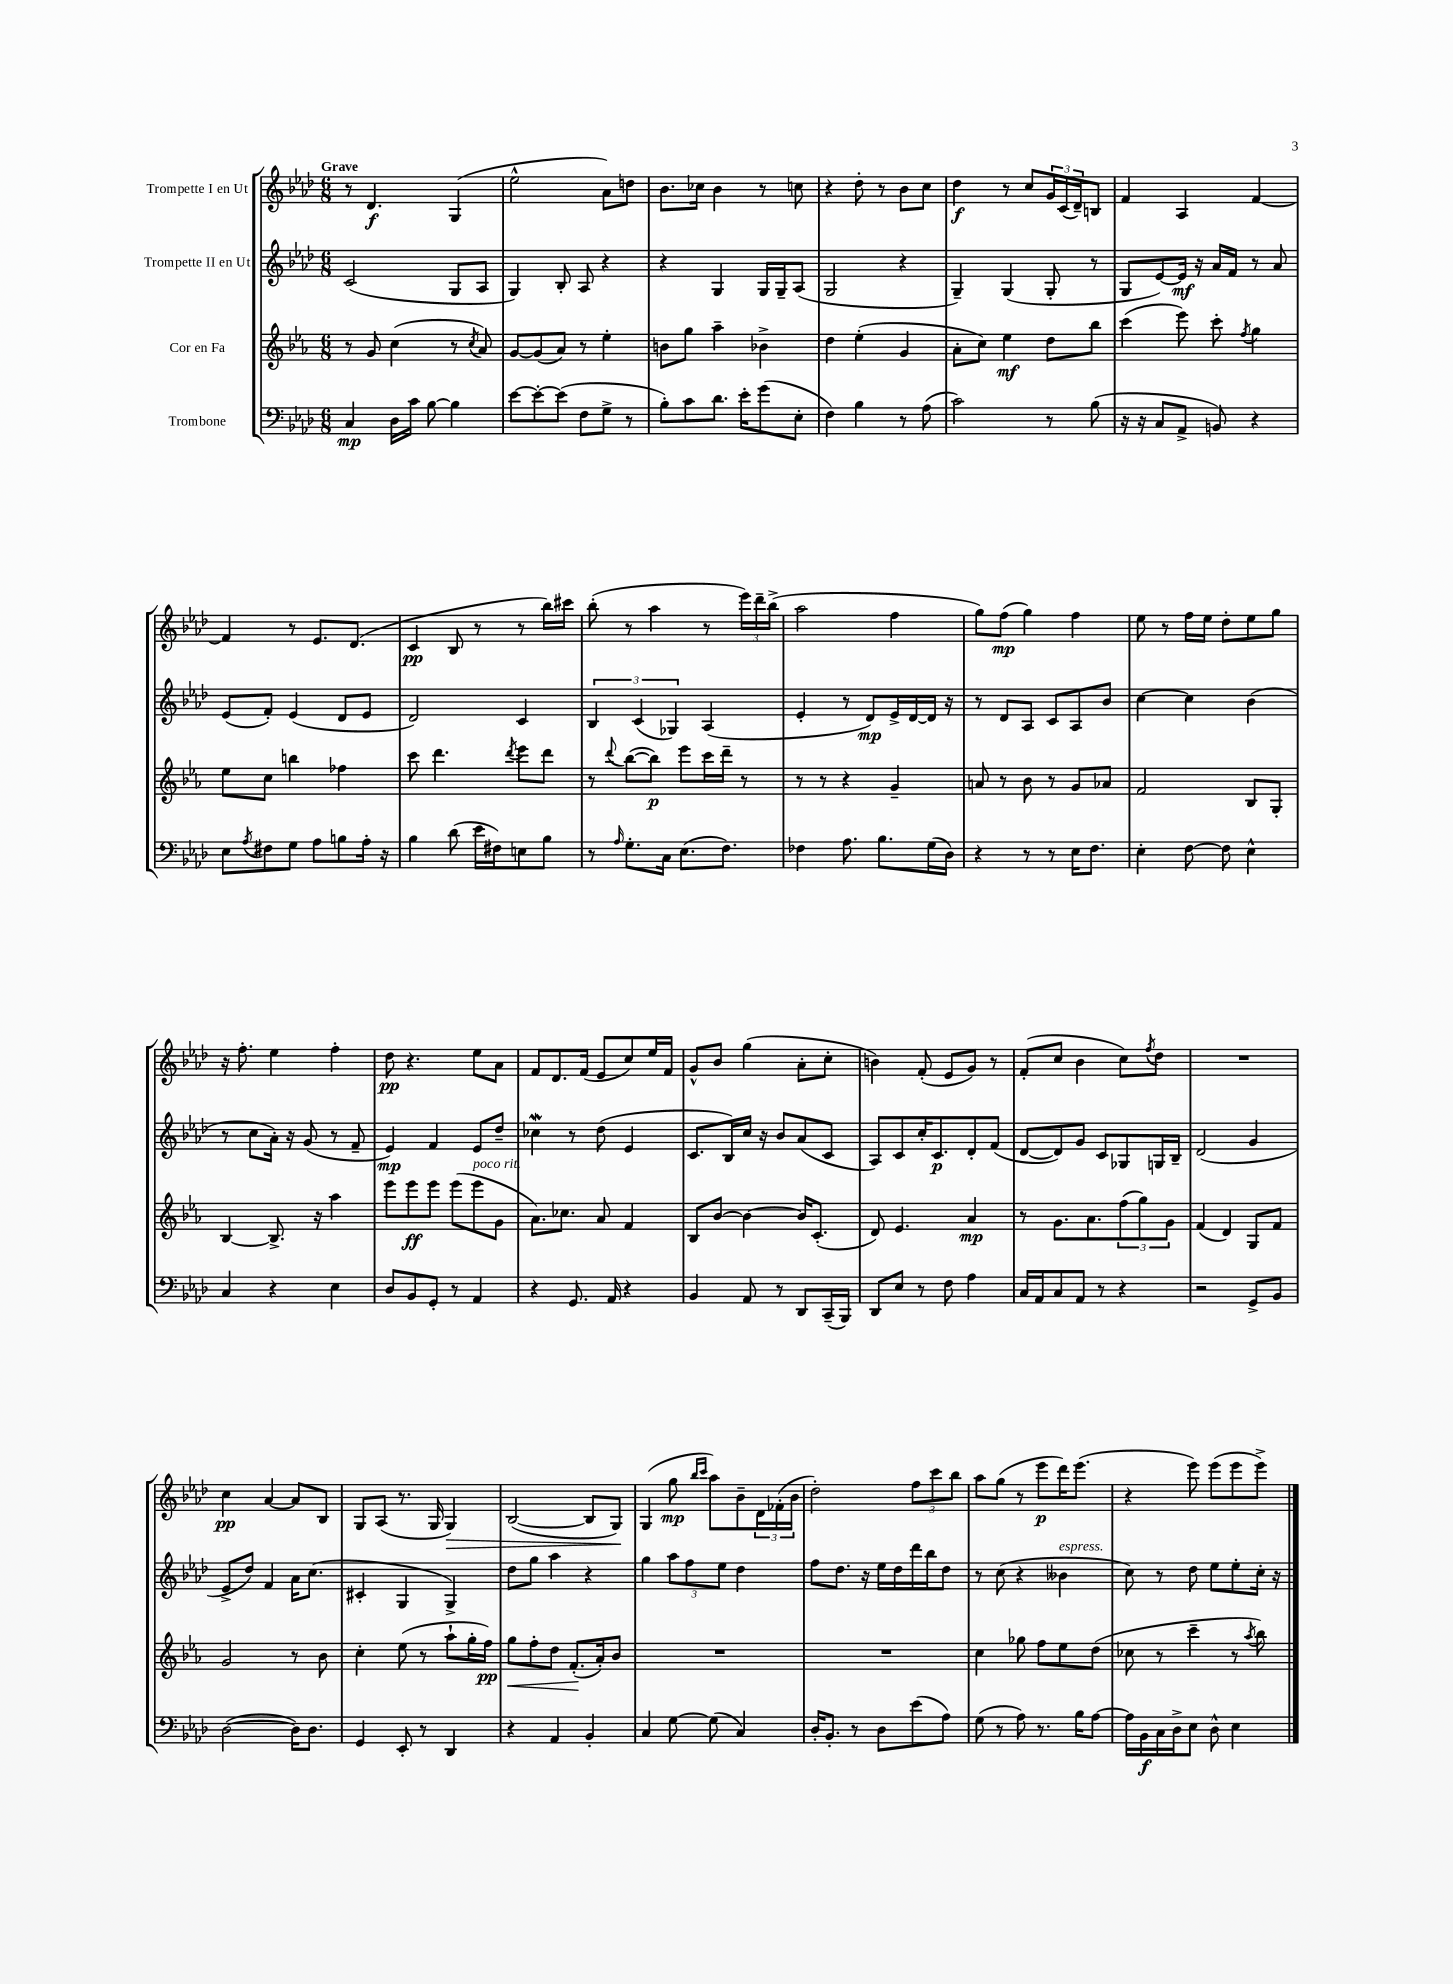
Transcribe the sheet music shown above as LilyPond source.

<<
\new StaffGroup <<
\new Staff = "s0" \with { instrumentName = "Trompette I en Ut" } {
    \clef treble \key aes \major \numericTimeSignature \time 6/8 \tempo "Grave"
    r8 des'4.\f g4( |
    ees''2-^ aes'8) d''8 |
    bes'8. ces''16 bes'4 r8 c''8 |
    r4 des''8-. r8 bes'8 c''8 |
    des''4\f r8 c''8 \tuplet 3/2 { g'16 c'16( des'16--) } b8 |
    f'4 aes4 f'4~ |
    f'4 r8 ees'8. des'8.( |
    c'4\pp bes8 r8 r8 bes''16) cis'''16 |
    bes''8-.( r8 aes''4 r8 \tuplet 3/2 { ees'''16) des'''16-- bes''16->( } |
    aes''2 f''4 |
    g''8) f''8\mp( g''4) f''4 |
    ees''8 r8 f''16 ees''16 des''8-. ees''8 g''8 |
    r16 f''8.-. ees''4 f''4-. |
    des''8\pp r4. ees''8 aes'8 |
    f'8 des'8. f'16( ees'8 c''8) ees''16 f'16 |
    g'8-^ bes'8 g''4( aes'8-. c''8-. |
    b'4) f'8-.( ees'8 g'8) r8 |
    f'8-.( c''8 bes'4 c''8) \acciaccatura { f''8 } des''8 |
    R2. |
    c''4\pp aes'4~ aes'8 bes8 |
    g8 aes8( r8. g16 g4\>) |
    bes2~( bes8 g8\!) |
    g4( g''8\mp \grace { bes''16 c'''16 } aes''8) bes'8-- \tuplet 3/2 { des'16 fes'16-.( bes'16 } |
    des''2-.) \tuplet 3/2 { f''8 c'''8 bes''8 } |
    aes''8 g''8( r8 ees'''8\p des'''16) ees'''8.( |
    r4 ees'''8) ees'''8( ees'''8 ees'''8->) \bar "|." |
}
\new Staff = "s1" \with { instrumentName = "Trompette II en Ut" } {
    \clef treble \key aes \major \numericTimeSignature \time 6/8
    c'2( g8 aes8 |
    g4) bes8-. aes8 r4 |
    r4 g4 g16 g16-- aes8( |
    g2 r4 |
    g4--) g4( g8-. r8 |
    g8 ees'8~) ees'16\mf r16 aes'16 f'16 r8 aes'8 |
    ees'8( f'8-.) ees'4( des'8 ees'8 |
    des'2) c'4 |
    \tuplet 3/2 { bes4 c'4( ges4) } aes4( |
    ees'4-. r8 des'8\mp) ees'16-> des'16~ des'16 r16 |
    r8 des'8 aes8 c'8 aes8 bes'8 |
    c''4~ c''4 bes'4( |
    r8 c''8 aes'16-.) r16 g'8( r8 f'8-- |
    ees'4\mp) f'4 ees'8 des''8-- |
    ces''4\mordent r8 des''8( ees'4 |
    c'8. bes16) c''16 r16 bes'8 aes'8( c'8 |
    aes8) c'8 c''16-. c'8.\p des'8-. f'8( |
    des'8~ des'8) g'8 c'8 ges8 g16 bes16-- |
    des'2( g'4 |
    ees'8-> des''8) f'4 aes'16 c''8.( |
    cis'4-. g4 g4->) |
    des''8 g''8 aes''4 r4 |
    g''4 \tuplet 3/2 { aes''8 f''8 ees''8 } des''4 |
    f''8 des''8. r16 ees''16 des''16 des'''16 bes''16 des''8 |
    r8 c''8( r4 beses'4^\markup { \italic "espress." } |
    c''8) r8 des''8 ees''8 ees''8-. c''16-. r16 \bar "|." |
}
\new Staff = "s2" \with { instrumentName = "Cor en Fa" } {
    \clef treble \key ees \major \numericTimeSignature \time 6/8
    r8 g'8 c''4( r8 \acciaccatura { c''8 } aes'8) |
    g'8~ g'8( aes'8) r8 ees''4-. |
    b'8 g''8 aes''4-- bes'4-> |
    d''4 ees''4-.( g'4 |
    aes'8-. c''8) ees''4\mf d''8 bes''8 |
    c'''4( ees'''8) c'''8-. \acciaccatura { f''8 } g''4 |
    ees''8 c''8 b''4 fes''4 |
    c'''8 d'''4. \acciaccatura { d'''8 } ees'''8 d'''8 |
    r8 \appoggiatura { d'''8 } bes''8~( bes''8\p) ees'''8 c'''16 d'''16-- r8 |
    r8 r8 r4 g'4-- |
    a'8 r8 bes'8 r8 g'8 aes'8 |
    f'2 bes8 g8-. |
    bes4~ bes8.-> r16 aes''4 |
    ees'''8 ees'''8\ff ees'''8 ees'''8( ees'''8^\markup { \italic "poco rit." } g'8 |
    aes'8.) ces''8. aes'8 f'4 |
    bes8 bes'8~ bes'4~ bes'16 c'8.-.( |
    d'8) ees'4. aes'4\mp |
    r8 g'8. aes'8. \tuplet 3/2 { f''8( g''8) g'8 } |
    f'4( d'4) g8 f'8 |
    g'2 r8 bes'8 |
    c''4-. ees''8( r8 aes''8-! g''16-. f''16\pp) |
    g''8\< f''8-. d''8 f'8.-.\!( aes'16-.) bes'8 |
    R2. |
    R2. |
    c''4 ges''8 f''8 ees''8 d''8( |
    ces''8 r8 c'''4-- r8 \acciaccatura { aes''8 } bes''8) \bar "|." |
}
\new Staff = "s3" \with { instrumentName = "Trombone" } {
    \clef bass \key aes \major \numericTimeSignature \time 6/8
    c4\mp des16 c'16 bes8~ bes4 |
    ees'8~ ees'8~-. ees'8( f8 g8-> r8 |
    bes8-.) c'8 des'8. ees'16-. g'8( ees8-. |
    f4) bes4 r8 aes8( |
    c'2) r8 bes8( |
    r16 r16 c8 aes,8-> b,8) r4 |
    ees8 \acciaccatura { aes8 } fis8 g8 aes8 b8 aes16-. r16 |
    bes4 des'8( ees'16 fis16) e8 bes8 |
    r8 \grace { aes16 } g8.-. c16 ees8.( f8.) |
    fes4 aes8. bes8. g16( des16) |
    r4 r8 r8 ees16 f8. |
    ees4-. f8~ f8 ees4-^ |
    c4 r4 ees4 |
    des8 bes,8 g,8-. r8 aes,4 |
    r4 g,8. aes,16 r4 |
    bes,4 aes,8 r8 des,8 c,16--( bes,,16) |
    des,8 ees8 r8 f8 aes4 |
    c16 aes,16 c8 aes,8 r8 r4 |
    r2 g,8-> bes,8 |
    des2~( des16) des8. |
    g,4 ees,8-. r8 des,4 |
    r4 aes,4 bes,4-. |
    c4 g8~ g8( c4) |
    des16-. bes,8.-. r8 des8 ees'8( aes8) |
    g8( r8 aes8) r8. bes16 aes8~ |
    aes16 bes,16\f c16 des16-> ees8 des8-^ ees4 \bar "|." |
}
>>
>>
\layout { \context { \Score \remove "Bar_number_engraver" } }
